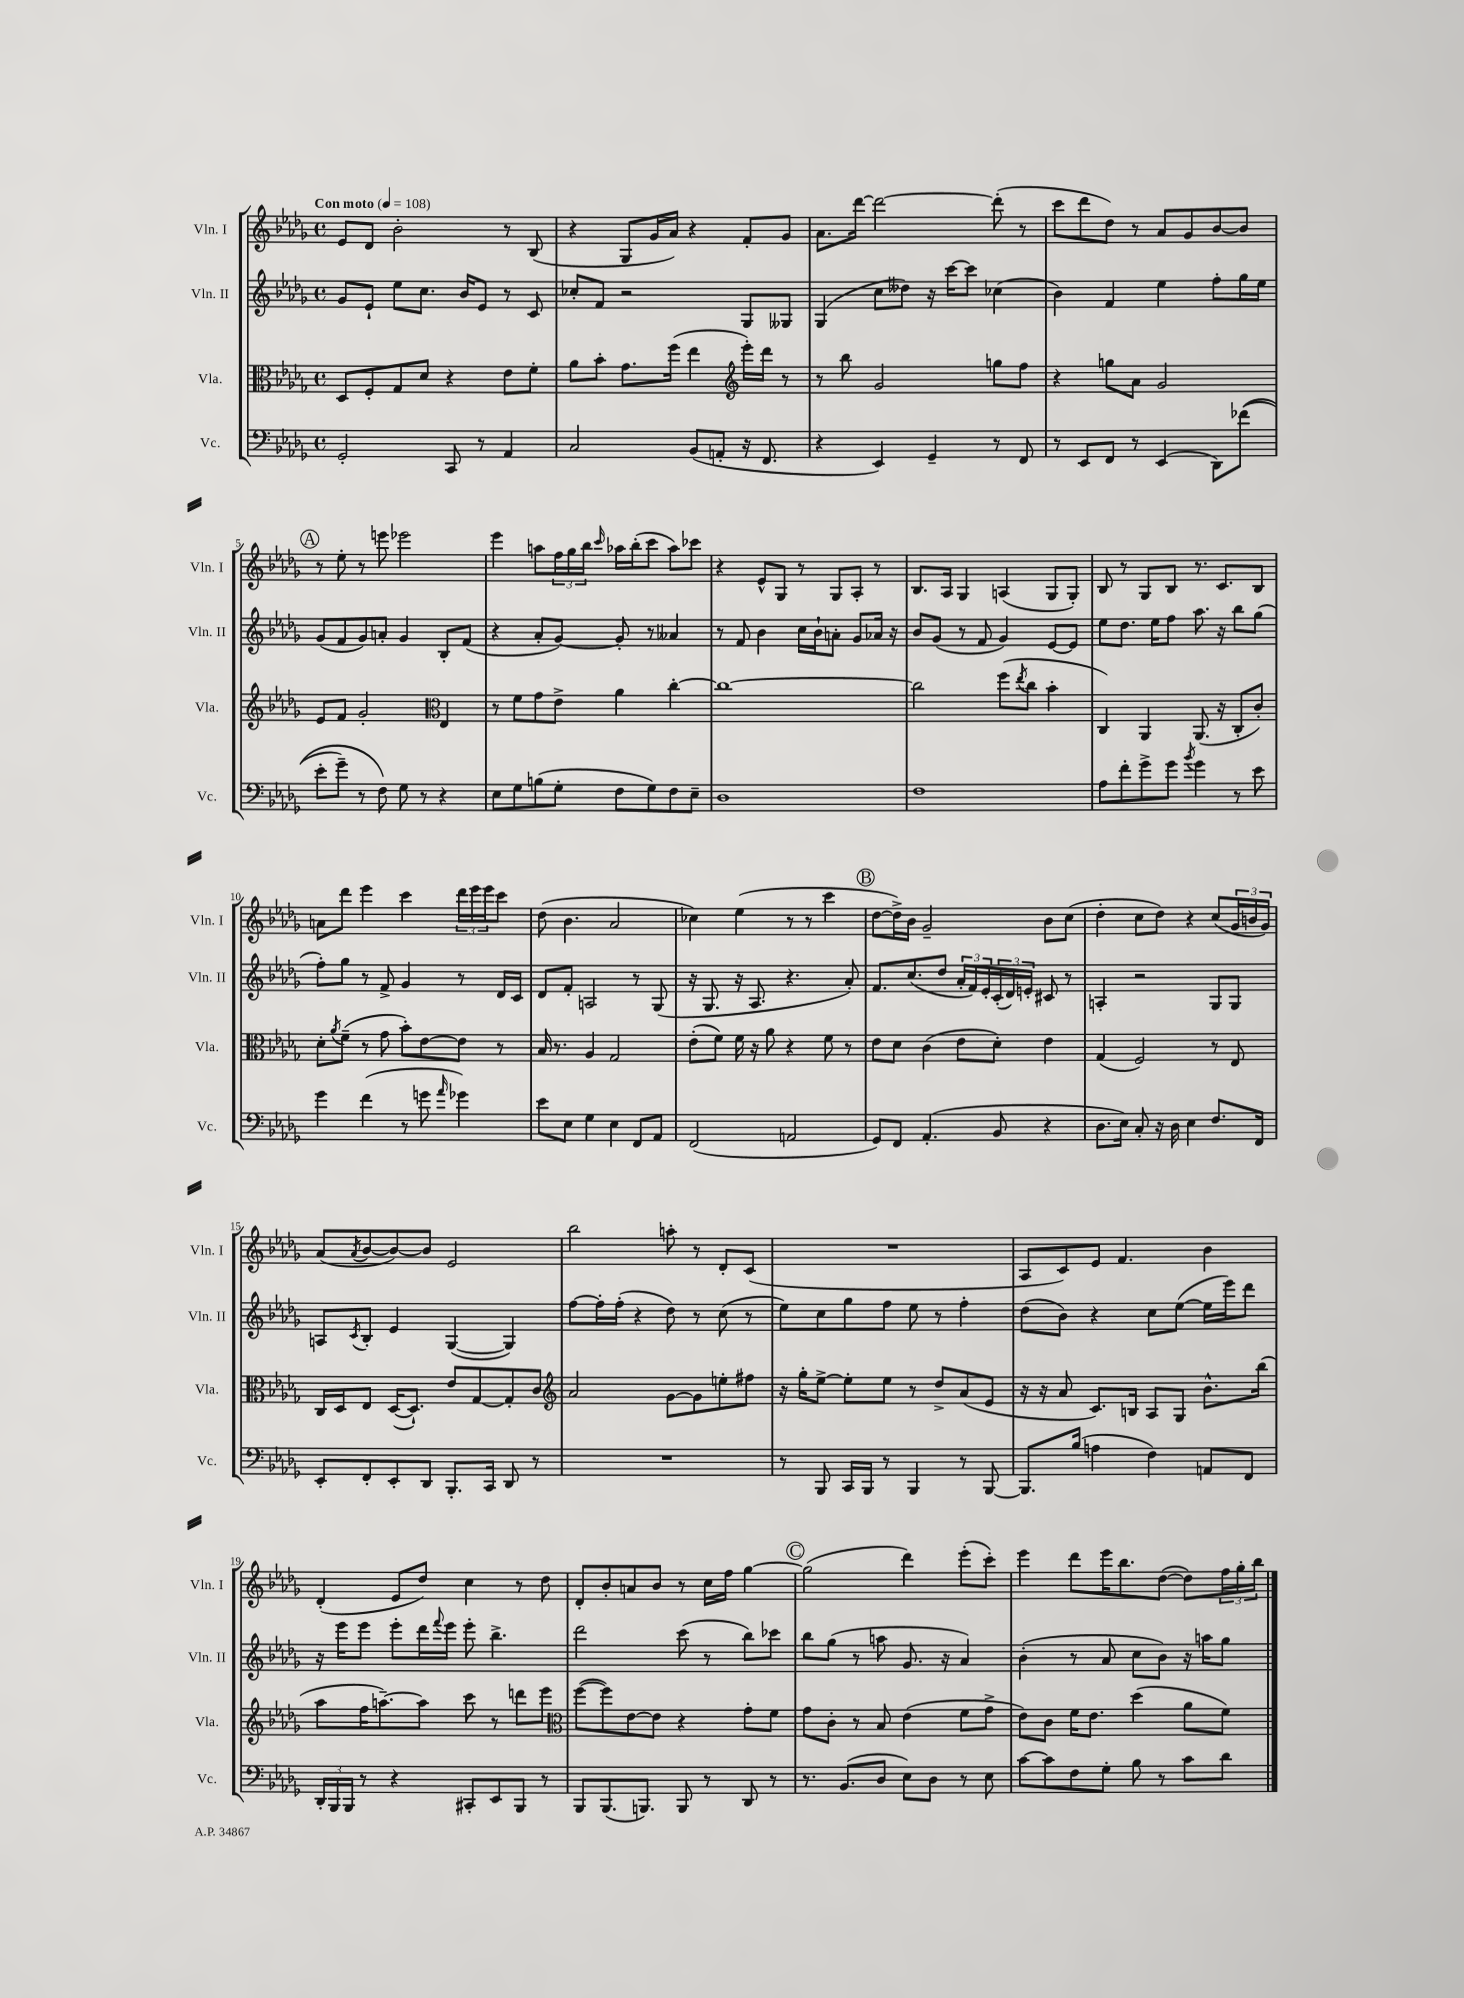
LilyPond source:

<<
\new StaffGroup <<
\new Staff = "s0" \with { instrumentName = "Vln. I" shortInstrumentName = "Vln. I" } {
    \clef treble \key des \major \defaultTimeSignature \time 4/4 \tempo "Con moto" 4 = 108
    ees'8 des'8 bes'2-. r8 bes8( |
    r4 ges8 ges'16 aes'16) r4 f'8-. ges'8 |
    aes'8. des'''16~ des'''2~ des'''8-.( r8 |
    c'''8 des'''8 des''8) r8 aes'8 ges'8 bes'8~ bes'8 |
    \mark \markup { \circle "A" } r8 ees''8-. r8 e'''8 ees'''2 |
    ees'''4 a''8 \tuplet 3/2 { f''16 ges''16 bes''16 } \grace { c'''16 } aes''16 bes''16-.( c'''8 aes''8) ces'''8 |
    r4 ees'8-^ ges8 r8 ges8 aes8-. r8 |
    bes8. aes16 ges4 a4( ges8 ges8-.) |
    bes8 r8 ges8 bes8 r8. c'8. bes8 |
    a'8 des'''8 ees'''4 c'''4 \tuplet 3/2 { des'''16 ees'''16 ees'''16 } c'''8 |
    des''8( bes'4. aes'2 |
    ces''4) ees''4( r8 r8 c'''4 |
    \mark \markup { \circle "B" } des''8~ des''16->) bes'16 ges'2-- bes'8 c''8( |
    des''4-. c''8 des''8) r4 c''8( \tuplet 3/2 { ges'16 b'16 ges'16) } |
    aes'8( \acciaccatura { aes'8 } bes'8~ bes'8~) bes'8 ees'2 |
    bes''2 a''8-. r8 des'8-. c'8( |
    R1 |
    aes8 c'8) ees'8 f'4. bes'4 |
    des'4-.( ees'8 des''8) c''4 r8 des''8 |
    des'8-. bes'8-. a'8 bes'8 r8 c''16 f''16 ges''4~ |
    \mark \markup { \circle "C" } ges''2( des'''4) ees'''8-.( c'''8-.) |
    ees'''4 des'''8 ees'''16 bes''8. des''8~( des''8) \tuplet 3/2 { f''16 ges''16-. bes''16 } \bar "|." |
}
\new Staff = "s1" \with { instrumentName = "Vln. II" shortInstrumentName = "Vln. II" } {
    \clef treble \key des \major \defaultTimeSignature \time 4/4
    ges'8 ees'8-! ees''8 c''8. bes'16 ees'8 r8 c'8 |
    ces''8-. f'8 r2 ges8 geses8 |
    ges4( c''8 deses''8) r16 c'''16~ c'''8 ces''4( |
    bes'4) f'4 ees''4 f''8-. ges''16 ees''16 |
    \mark \markup { \circle "A" } ges'8( f'8 ges'8) a'8-. ges'4 bes8-. f'8( |
    r4 aes'8-. ges'8~) ges'8-. r8 aeses'4 |
    r8 f'8 bes'4 c''16 bes'16-! a'8-. ges'8 aes'16 r16 |
    bes'8 ges'8( r8 f'8 ges'4) ees'8~ ees'8 |
    ees''8 des''8. ees''16 f''8 aes''8. r16 bes''8 ges''8( |
    f''8-.) ges''8 r8 f'8-> ges'4 r8 des'16 c'16 |
    des'8 f'8-. a2 r8 ges8( |
    r16 ges8. r16 aes8. r4. aes'8-.) |
    \mark \markup { \circle "B" } f'8. c''8.( des''8 \tuplet 3/2 { aes'16-. f'16) ees'16-. } \tuplet 3/2 { c'16-.( des'16) e'16-. } cis'8 r8 |
    a4-. r2 ges8 ges8 |
    a8 \acciaccatura { c'8 } bes8-. ees'4 ges4~( ges4) |
    f''8~ f''16-. f''16-.( r4 des''8) r8 c''8( r8 |
    ees''8) c''8 ges''8 f''8 ees''8 r8 f''4-. |
    des''8( bes'8) r4 c''8 ees''8~( ees''16 ees'''16) des'''8 |
    r16 ees'''16 ees'''8 ees'''8-. des'''16 \appoggiatura { f'''8 } ees'''16 ees'''8-. bes''4.-> |
    des'''2 c'''8( r8 bes''8) ces'''8 |
    \mark \markup { \circle "C" } bes''8 ges''8( r8 a''8 ges'8. r16 aes'4) |
    bes'4-.( r8 aes'8 c''8 bes'8) r16 a''16 ges''8 \bar "|." |
}
\new Staff = "s2" \with { instrumentName = "Vla." shortInstrumentName = "Vla." } {
    \clef alto \key des \major \defaultTimeSignature \time 4/4
    des8 f8-. ges8 des'8 r4 ees'8 f'8-. |
    aes'8 bes'8-. ges'8. f''16( ees''4 \clef treble ees'''16-.) des'''16 r8 |
    r8 bes''8 ges'2 g''8 f''8 |
    r4 g''8 aes'8 ges'2 |
    \mark \markup { \circle "A" } ees'8 f'8 ges'2-. \clef alto ees4 |
    r8 f'8 ges'8 ees'8-> aes'4 c''4~-. |
    c''1~ |
    c''2 f''8( \acciaccatura { ees''8 } c''8 bes'4-. |
    c4) aes,4 aes,8.( r16 c8-. c'8-.) |
    des'8-. \acciaccatura { aes'8 } f'8--( r8 ges'8 bes'8-.) ees'8~ ees'8 r8 |
    bes16 r8. aes4 ges2 |
    ees'8-.( f'8) f'16 r16 aes'8 r4 f'8 r8 |
    \mark \markup { \circle "B" } ees'8 des'8 c'4( ees'8 des'8-.) ees'4 |
    ges4( f2) r8 ees8 |
    c16 des16 ees8 des16~( des8.-!) ees'8 ges8~ ges8-. c'8 |
    \clef treble aes'2 ges'8~ ges'8 e''8-. fis''8 |
    r16 ges''16-. ees''8~-> ees''8-. ees''8 r8 des''8-> aes'8( ees'8 |
    r16 r16 aes'8 c'8.) b16 aes8 ges8 bes'8.-^ bes''16( |
    aes''8 f''16 a''8.~--) a''8 c'''8 r8 d'''8 ees'''8 |
    \clef alto f''8~( f''8) ees'8~ ees'8 r4 ges'8-. f'8 |
    \mark \markup { \circle "C" } ges'8 c'8-. r8 bes8 ees'4( f'8 ges'8-> |
    ees'8) c'8 f'16 ees'8. des''4( aes'8 f'8) \bar "|." |
}
\new Staff = "s3" \with { instrumentName = "Vc." shortInstrumentName = "Vc." } {
    \clef bass \key des \major \defaultTimeSignature \time 4/4
    ges,2-. c,8 r8 aes,4 |
    c2 bes,8( a,8-. r16 f,8. |
    r4 ees,4) ges,4-- r8 f,8 |
    r8 ees,8 f,8 r8 ees,4( des,8) fes'8(\( |
    \mark \markup { \circle "A" } ees'8-. ges'8--) r8 f8\) ges8 r8 r4 |
    ees8 ges8 b8( ges8-. f8 ges8) f8 ees8-- |
    des1 |
    f1 |
    aes8 f'8-. ges'8-> ges'8 \acciaccatura { bes'8 } ges'4 r8 ees'8 |
    ges'4 f'4( r8 g'8 \grace { aes'16 } ges'4) |
    ees'8 ees8 ges4 ees4 f,8 aes,8 |
    f,2( a,2 |
    \mark \markup { \circle "B" } ges,8) f,8 aes,4.-.( bes,8 r4 |
    des8. ees16) c8-. r16 des16 ees4 f8. f,16 |
    ees,8-. f,8-. ees,8-. des,8 bes,,8.-. c,16 des,8 r8 |
    R1 |
    r8 bes,,8 c,16 bes,,16 r8 bes,,4 r8 bes,,8~ |
    bes,,8. bes16( a4 f4) a,8 f,8 |
    \tuplet 3/2 { des,16-. bes,,16 bes,,16 } r8 r4 cis,8-. ees,8 bes,,8 r8 |
    bes,,8 bes,,8.( b,,8.) b,,8 r8 des,8 r8 |
    \mark \markup { \circle "C" } r8. bes,8.( des8 ees8) des8 r8 ees8 |
    c'8~ c'8 f8 ges8-. bes8 r8 c'8 des'8 \bar "|." |
}
>>
>>
